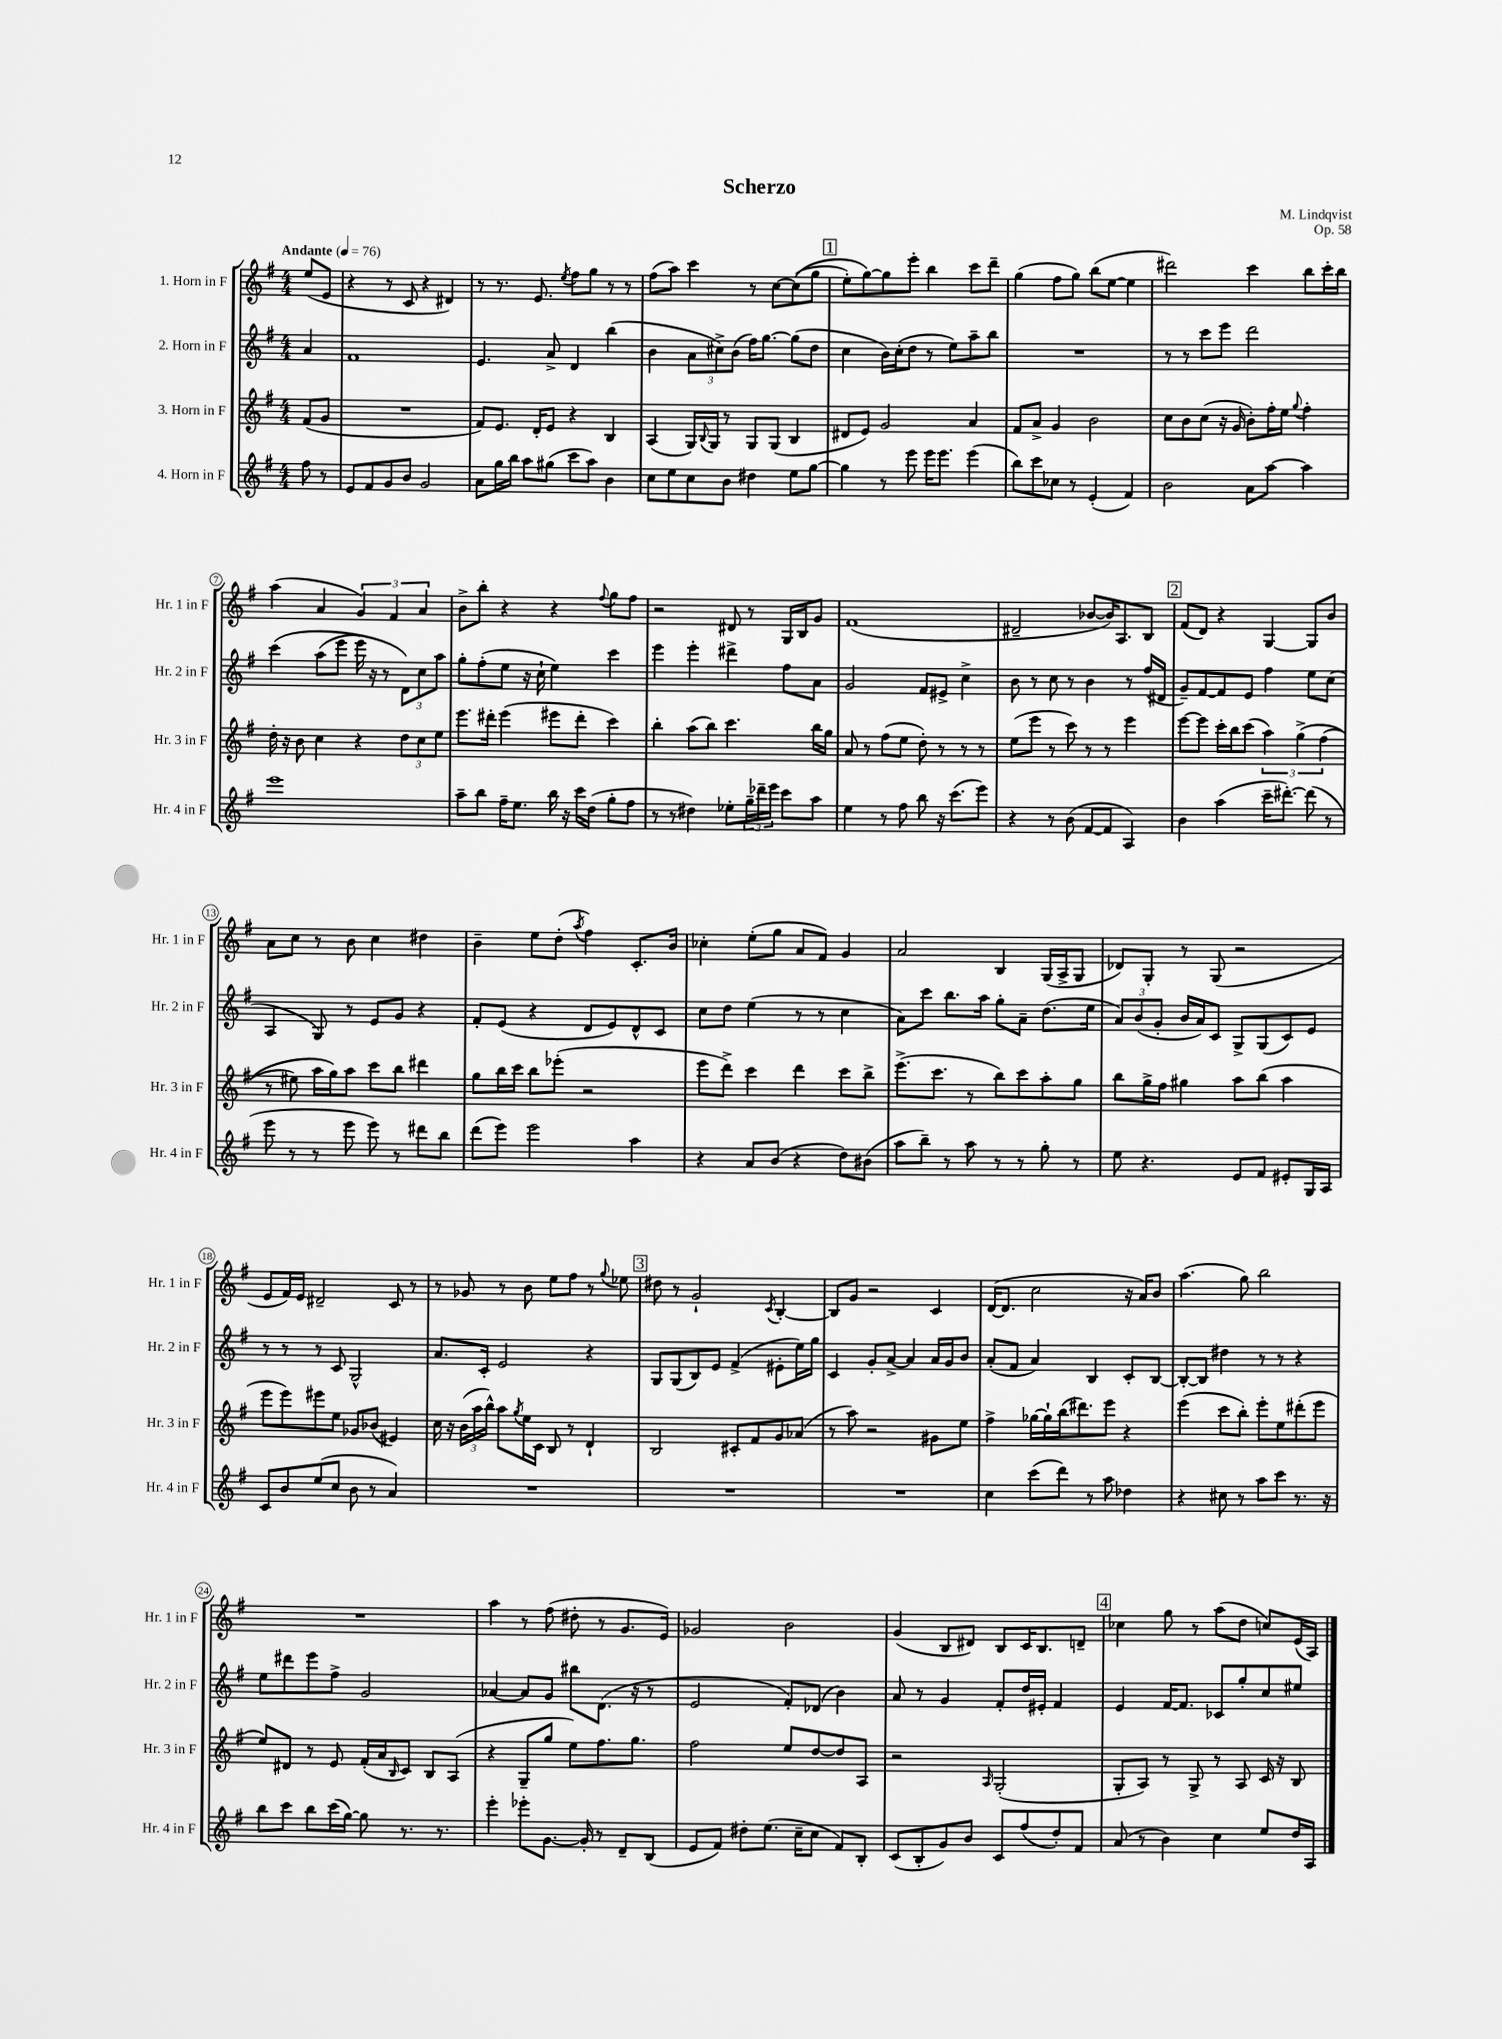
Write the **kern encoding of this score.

**kern	**kern	**kern	**kern
*staff4	*staff3	*staff2	*staff1
*clefG2	*clefG2	*clefG2	*clefG2
*k[f#]	*k[f#]	*k[f#]	*k[f#]
*M4/4	*M4/4	*M4/4	*M4/4
*MM76	*MM76	*MM76	*MM76
8ff#\	(8f#/L	4a/	(8ee/L
8r	8g/J	.	8e/J
=	=	=	=
8e/L	1r	1f#	4r
8f#/	.	.	.
8g/	.	.	8r
8b/J	.	.	8c/
2g/	.	.	4r
.	.	.	4d#/)
=	=	=	=
8a\L	8f#/L)	4.e/	8r
16gg\L	8.e/J	.	8.r
16bb\JJ	.	.	.
8aa\L	.	.	.
.	16d'/LK	.	8.e/
(8gg#\J	8e/J	8a^/	.
.	.	.	8qee/
8ccc\L	4r	4d/	8ff#\L
8aa\J)	.	.	8gg\J
4b\	4B/	(4bb\	8r
.	.	.	8r
=	=	=	=
8cc\L	(4A/	4b\	(8ff#\L
8ee\	.	.	8aa\J)
8cc\	16G/LL)	12a\L	4ccc\
.	8qqB/	.	.
.	16G/JJ	.	.
.	.	12cc#^\)	.
8b\J	8r	.	.
.	.	(12b\J	.
4dd#\	8G/L	16ff#\LK)	8r
.	.	[8.gg\J	.
.	(8G/J	.	[8cc\L
8ee\L	4B/	(8gg\]L	&((8cc\]
[8gg\J	.	8dd\J	8gg\J
=	=	=	=
4gg\]	8d#/L	4cc\	8ee'\L)
.	8e/J)	.	[8gg\&)
8r	2g/	16b\LL)	8gg\]
.	.	(16cc'\J	.
8eee\	.	8dd\J	8eee'\J
16eee\LK	.	8r	4bb\
8.eee\J	.	.	.
.	.	8ee\L)	.
(4eee\	4a/	8aa~\	8ccc\L
.	.	8bb\J	8ddd~\J
=	=	=	=
8bb\L)	8f#/L	1r	(4gg\
8ccc\	8a^/J	.	.
8cc-\J	4g/	.	8ff#\L
8r	.	.	8gg\J)
(4e'/	2b\	.	(8bb\L
.	.	.	[8ee\J
4f#/)	.	.	4ee\]
=	=	=	=
2b\	8cc\L	8r	2ddd#\)
.	8b\	8r	.
.	(8cc\J	8ccc\L	.
.	16r	8eee\J	.
.	16g/	.	.
8a\L	8b'\L)	2ddd\	4ccc\
[8aa\J	16ff#'\L	.	.
.	16ee\JJ	.	.
.	8qqgg/	.	.
4aa\]	4ff#'\	.	8bb\L
.	.	.	16ccc'\L
.	.	.	16bb\JJ
=	=	=	=
1eee	16dd'\	&(4ccc\	(4aa\
.	16r	.	.
.	8b\	.	.
.	4cc\	(8aa\L	4a/
.	.	8eee\J	.
.	4r	16eee\)	6g/)
.	.	16r	.
.	.	8r	.
.	.	.	6f#/
.	12dd\L	12d\L&)	.
.	12cc\	12cc\	6a/
.	12ee\J	12aa\J	.
=	=	=	=
8aa~\L	8.eee\L	8gg'\L	8b^\L
8bb\J	.	(8ff#'\	8bb'\J
.	16ddd#'\Jk	.	.
16ff#~\LK	(4eee\	8ee\J	4r
8.ee\J	.	.	.
.	.	16r	.
.	.	16cc`\	.
16bb\	8eee#\L	4ee\)	4r
16r	.	.	.
16ccc\LL	8ddd#'\J	.	.
(16dd\JJ	.	.	.
.	.	.	8qqff#/
8gg'\L	4ccc\)	4ccc\	8gg\L
8ff#\J	.	.	8ff#\J
=	=	=	=
8r	4bb'\	4eee\	2r
8r	.	.	.
4dd#\)	(8aa\L	4eee'\	.
.	8bb\J)	.	.
8ee-'\L	4.ccc\	4ddd#^\	8d#/
24gg~\L	.	.	8r
24ddd-~\	.	.	.
24eee\JJ	.	.	.
8ccc\L	.	8ff#\L	16G/LL
.	.	.	16B/J
8aa\J	16bb\LL	8a\J	8g/J
.	16gg\JJ	.	.
=	=	=	=
4ee\	8a/	2g/	(1f#
.	8r	.	.
8r	(8ff#\L	.	.
8ff#\	8ee\J	.	.
8bb\	8dd'\)	8f#/L	.
16r	8r	8e#^/J	.
(8.ccc\L	.	.	.
.	8r	4cc^\	.
8eee\J)	8r	.	.
=	=	=	=
4r	(8ee\L	8b\	2d#~/
.	8eee\J	8r	.
8r	8r	8cc\	.
(8b\	8ccc\)	8r	.
[8f#/L	8r	4b\	[8b-/L
8f#/]J	8r	.	16b-/]K)
.	.	.	8.A/
4A/)	4eee\	8r	.
.	.	(16ff#/LL	8B/J
.	.	16d#/JJ	.
=	=	=	=
4b\	[8eee\L	8g~/L)	(8f#/L
.	8eee\]J	[8f#/	8d/J)
(4aa\	16ccc'\LL	8f#/]	4r
.	16bb\J	.	.
.	(8ccc\J	8e/J	.
16ccc~\LK	6aa\)	4ff#\	[4G/
[8.ddd#'\J)	.	.	.
.	&(6gg^\	.	.
(8ddd#\]	.	8ee\L	8G/]L
.	(6ff#\	.	.
8r	.	(8cc\J	8b/J
=	=	=	=
8eee\	8r	4A/	8a\L
8r	8ee#\)	.	8cc\J
8r	16aa\LL	8G/)	8r
.	16gg\J&)	.	.
8eee\	8aa\J	8r	8b\
8eee\)	8ccc\L	8e/L	4cc\
8r	8bb\J	8g/J	.
8ddd#\L	4ddd#\	4r	4dd#\
8bb\J	.	.	.
=	=	=	=
(8ddd\L	8gg\L	8f#'/L	4b~\
8eee\J)	16bb\L	(8e/J	.
.	16ccc\JJ	.	.
2eee\	8bb\L	4r	8ee\L
.	(8eee-'\J	.	(8dd'\J
.	.	.	8qaa/
.	2r	8d/L	4ff#\)
.	.	8e/)	.
4aa\	.	8d^^/	8.c'/L
.	.	8c/J	.
.	.	.	16b/Jk
=	=	=	=
4r	8eee\L	8cc\L	4cc-'\
.	8ddd^\J)	8dd\J	.
8a/L	4ccc\	(4ee\	(8ee'\L
(8b/J	.	.	8gg\J
4r	4ddd\	8r	8a/L
.	.	8r	8f#/J)
8dd\L)	8ccc\L	4cc\	4g/
(8b#\J	8bb^\J	.	.
=	=	=	=
8aa\L	(8.eee^\L	8a\L)	2a/
8bb~\J)	.	8ccc\J	.
.	8.ccc\J	.	.
8r	.	8.bb\L	.
8aa\	8r	.	.
.	.	16aa\Jk	.
8r	8bb\L)	8gg'\L	4B/
8r	8ccc\	8a~\J	.
8gg'\	8aa'\	(8.dd\L	(16G/LL
.	.	.	16A^/J
8r	8gg\J	.	8G/J
.	.	16ee\Jk	.
=	=	=	=
8ee\	8bb\L	12a/L)	8d-/L)
.	.	(12b/	.
4.r	16gg^\L	.	8G'/J
.	.	12g'/J	.
.	16ff#\JJ	.	.
.	4gg#\	16b/LL	8r
.	.	16a/J)	.
.	.	8c/J	(8G/
8e/L	8aa\L	8G^/L	2r
8f#/J	(8bb\J	(8G/	.
8e#'/L	4aa\	8c/)	.
16G/L	.	8e/J	.
16A/JJ	.	.	.
=	=	=	=
8c/L	8eee\L	8r	8e/L
8b/	8eee\)	8r	16f#/L)
.	.	.	16e/JJ
(8ee/	8eee#\	8r	2d#~/
8cc/J	8ee\J	8c/	.
8b\	8g-/L	2G^^/	.
8r	(8b-/J	.	.
4a/)	4e#/)	.	8c/
.	.	.	8r
=	=	=	=
1r	16cc\	8.a/L	8r
.	16r	.	.
.	(24b\LL	.	8g-/
.	24aa\	.	.
.	.	16c'/Jk	.
.	24bb^^\JJ)	.	.
.	8aa\L	2e/	8r
.	8qgg/	.	.
.	16ee\L	.	8b\
.	16c\JJ	.	.
.	8B/	.	8ee\L
.	8r	.	8ff#\J
.	4d`/	4r	8r
.	.	.	8qqgg/
.	.	.	8ee-\
=	=	=	=
1r	2B/	8G/L	8dd#\
.	.	(8G/	8r
.	.	8B/)	2g`/
.	.	8e/J	.
.	8c#'/L	(4f#^/	.
.	8f#/	.	.
.	.	.	8qc/
.	8g/	8e#'\L	[4B'/
.	(8a-/J	16ee\L)	.
.	.	16gg\JJ	.
=	=	=	=
1r	8r	4c/	8B/]L
.	8aa\)	.	8g/J
.	2r	8g'/L	2r
.	.	[8a^/J	.
.	.	4a/]	.
.	8g#\L	16a/LL	4c/
.	.	16g/J	.
.	8ee\J	8b/J	.
=	=	=	=
4cc\	4ff#^\	(8a'/L	([16d/LK
.	.	.	8.d/]J
.	.	8f#/J	.
(8ccc\L	[16gg-\LL	4a/)	2cc\
.	16gg-`\]	.	.
8ddd\J)	(16bb\J	.	.
.	8.ddd#\)	.	.
8r	.	4B/	.
8aa\	8eee\J	.	.
4dd-\	4r	8c'/L	16r
.	.	.	16a/LK)
.	.	[8B/J	8b/J
=	=	=	=
4r	(4eee\	8B'/_L	(4.aa\
.	.	8B/]J	.
8cc#\	8ccc\L	4dd#\	.
8r	8bb'\J)	.	8gg\)
8aa\L	8eee'\L	8r	2bb\
8ccc\J	8ee\	8r	.
8.r	(8ddd#'\	4r	.
.	8eee\J	.	.
16r	.	.	.
=	=	=	=
8bb\L	8ee/L)	8ee\L	1r
8ccc\J	8d#/J	8ddd#\	.
8bb\L	8r	8eee\	.
(16ccc\L	8e/	8ff#^\J	.
[16gg\JJ)	.	.	.
8gg\]	(16f#'/LL	2g/	.
.	16a/J	.	.
.	16qqB/	.	.
8.r	8c/J)	.	.
.	8B/L	.	.
8.r	.	.	.
.	(8A/J	.	.
=	=	=	=
4eee'\	4r	[4a-/	4aa\
8eee-'\L	8G~/L	8a-/]L	8r
[8.g\J	8gg/J	8g/J	(8ff#\
.	8ee\L)	8bb#\L	8dd#'\
16g'/]	.	.	.
8r	8.ff#\	(8.d\J	8r
8d~/L	.	.	8.g/L
.	8.gg\J	16r	.
(8B/J	.	8r	.
.	.	.	16e/Jk)
=	=	=	=
8e/L	2ff#\	2e/	2g-/
8f#/J)	.	.	.
8dd#'\L	.	.	.
(8.ee\J	.	.	.
.	8ee/L	8f#'/L)	2b\
16cc~\LK	.	.	.
8cc\J	[8dd/	(8d-/J	.
8f#/L)	8dd/]	4b\)	.
8B'/J	8A/J	.	.
=	=	=	=
(8c/L	2r	8a/	(4g/
8B'/	.	8r	.
8g/)	.	4g/	8B/L
8b/J	.	.	8d#/J)
.	16qqA/	.	.
8c/L	(2G'/	8f#'/L	8B/L
(8ff#/	.	16dd/L	16c/K
.	.	16e#'/JJ	8.B/
8dd'/)	.	4f#/	.
8f#/J	.	.	8d~/J
=	=	=	=
(8a/	8G'/L	4e/	4cc-\
8r	8A/J)	.	.
4b\)	8r	[16f#/LK	8gg\
.	.	8.f#/]J	.
.	8G^/	.	8r
4cc\	8r	8c-/L	(8aa\L
.	8A/	8gg'/	8dd\J
8ee/L	16c/	8cc/	8cc/L)
.	16r	.	.
16dd/L	8B/	8ee#/J	(16e/L
16A/JJ	.	.	16A/JJ)
==	==	==	==
*-	*-	*-	*-
